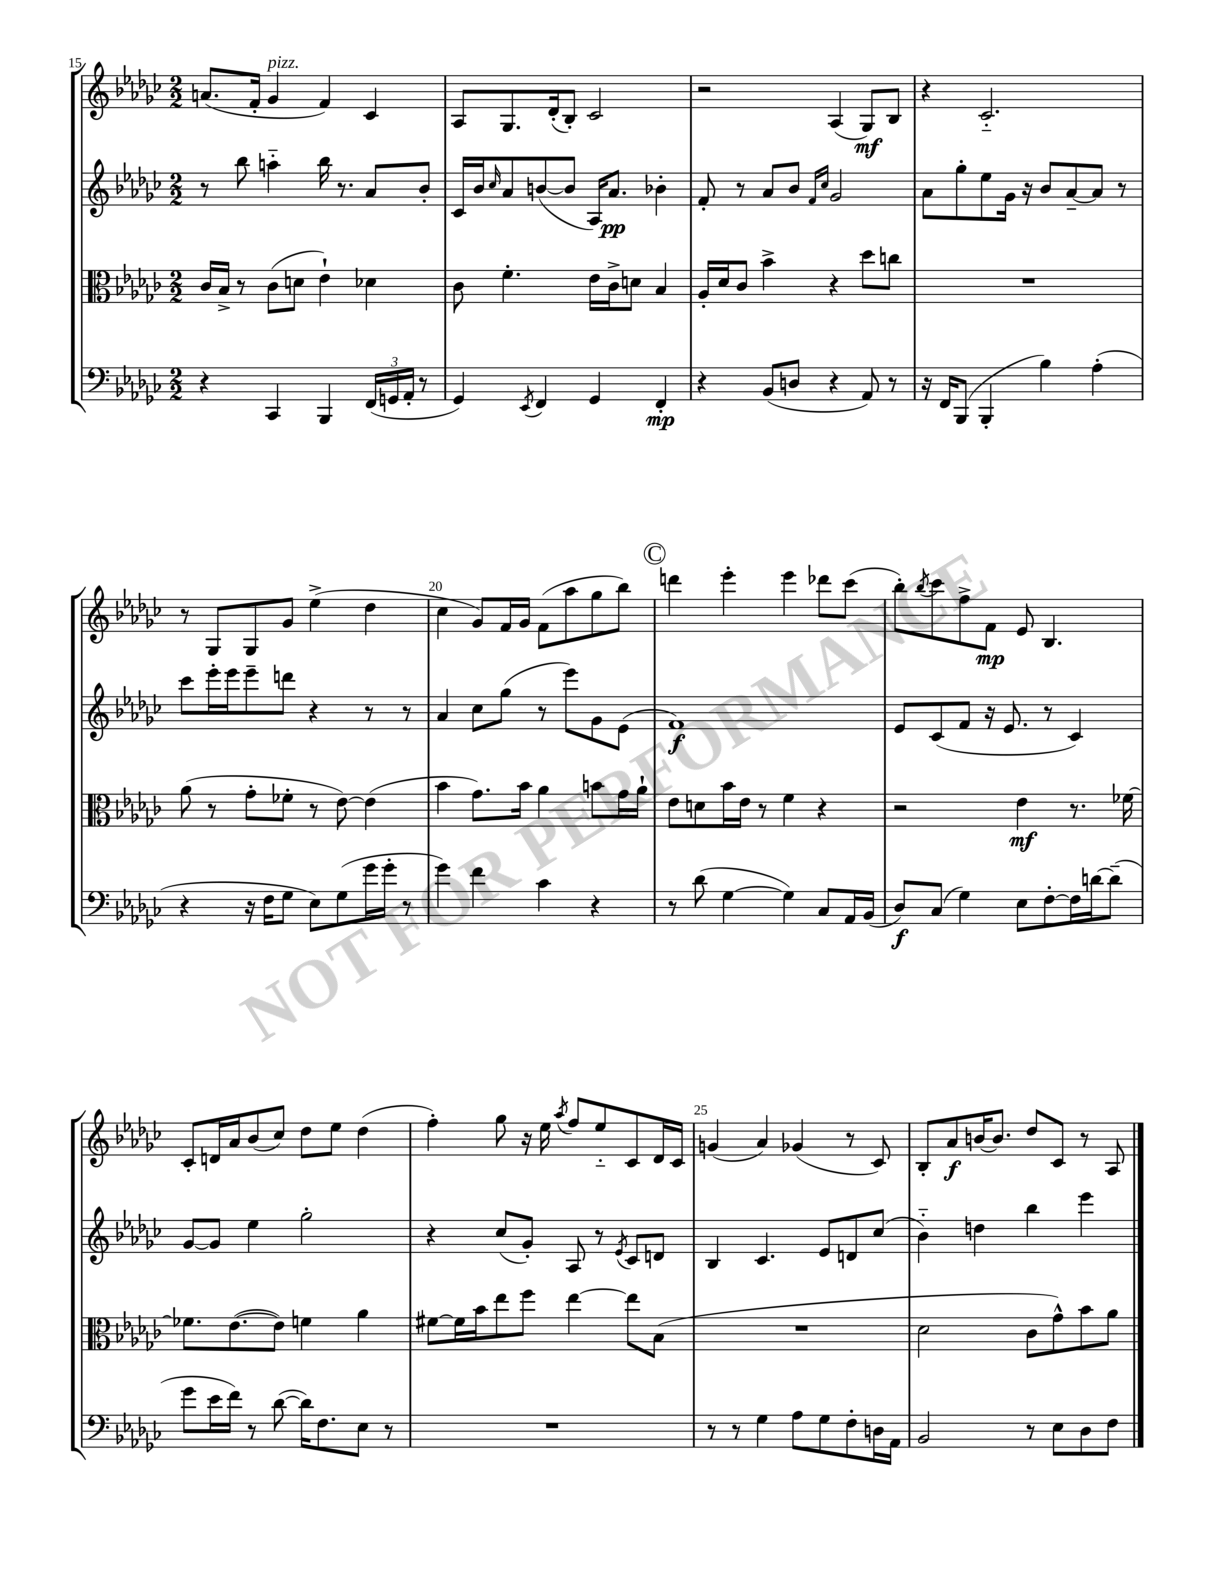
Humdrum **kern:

**kern	**kern	**kern	**kern
*staff4	*staff3	*staff2	*staff1
*clefF4	*clefC3	*clefG2	*clefG2
*k[b-e-a-d-g-c-]	*k[b-e-a-d-g-c-]	*k[b-e-a-d-g-c-]	*k[b-e-a-d-g-c-]
*M2/2	*M2/2	*M2/2	*M2/2
4r	16c-/LL	8r	(8.a/L
.	16B-^/JJ	.	.
.	8r	8bb-\	.
.	.	.	16f'/Jk
4CC-/	(8c-\L	4aa'~\	4g-/
.	8d\J	.	.
4BBB-/	4e-`\)	16bb-\	4f/)
.	.	8.r	.
(24FF/LL	4d-\	8a-/L	4c-/
24GG/	.	.	.
24AA-'/JJ	.	.	.
8r	.	8b-'/J	.
=	=	=	=
4GG-/)	8c-\	16c-/LL	8A-/L
.	.	16b-/J	.
.	.	16qqcc-/	.
.	4.f'\	8a-/	8.G-/
8qEE-/	.	.	.
4FF/	.	([8b/	.
.	.	.	(16d-'/k
.	.	8b/]J	8B-'/J)
4GG-/	16e-\LL	16A-/LK)	2c-/
.	16c-^\J	8.a-/J	.
.	8d\J	.	.
4FF'/	4B-/	4b-'\	.
=	=	=	=
4r	16A-'/LL	8f'/	2r
.	16d-/J	.	.
.	8c-/J	8r	.
(8BB-/L	4b-^\	8a-/L	.
8D/J	.	8b-/J	.
.	.	16qqf/LL	.
.	.	16qqcc-/JJ	.
4r	4r	2g-/	(4A-/
8AA-/)	8dd-\L	.	8G-/L)
8r	8cc\J	.	8B-/J
=	=	=	=
16r	1r	8a-\L	4r
16FF/LK	.	.	.
(8BBB-/J	.	8gg-'\	.
4BBB-'/	.	8ee-\	2.c-'~/
.	.	16g-\Jk	.
.	.	16r	.
4B-\)	.	8b-/L	.
.	.	[8a-~/	.
(4A-'\	.	8a-/]J	.
.	.	8r	.
=	=	=	=
4r	(8a-\	8ccc-\L	8r
.	8r	16eee-'\L	8G-/L
.	.	16eee-\J	.
16r	8g-'\L	8eee-~\	8G-/
16F\LK	.	.	.
8G-\J	8f-'\J	8ddd\J	8g-/J
8E-\L)	8r	4r	(4ee-^\
(8G-\	[8e-\)	.	.
16g-\L	(4e-\]	8r	4dd-\
16g-'\JJ	.	.	.
8r	.	8r	.
=	=	=	=
4g-\)	4b-\	4a-/	4cc-\
4f\	8.g-\L)	8cc-\L	8g-/L)
.	.	(8gg-\J	16f/L
.	16b-\Jk	.	16g-/JJ
4c-\	4a-\	8r	(8f\L
.	.	8eee-\L)	8aa-\
4r	8b\L	8g-\	8gg-\
.	16g-\L	(8e-\J	8bb-\J)
.	16a-`\JJ	.	.
=	=	=	=
8r	8e-\L	1f)	4ddd\
(8d-\	8d\	.	.
[4G-\	16b-\L	.	4eee-'\
.	16e-\JJ	.	.
.	8r	.	.
4G-\])	4f\	.	4eee-\
8C-/L	4r	.	8ddd-\L
16AA-/L	.	.	(8ccc-\J
(16BB-/JJ	.	.	.
=	=	=	=
8D-/L)	2r	8e-/L	8bb-'\L)
.	.	.	8qbb-/
(8C-/J	.	(8c-/	8ccc-\
4G-\)	.	8f/J	8ff^\
.	.	16r	8f\J
.	.	8.e-/	.
8E-\L	4e-\	.	8e-/
[8F'\	.	8r	4.B-/
16F\]L	8.r	4c-/)	.
[16d\J	.	.	.
(8d~\]J	.	.	.
.	[16f-\	.	.
=	=	=	=
8g-\L	8.f-\]L	[8g-/L	8c-'/L
16e-\L	.	8g-/]J	16d/L
16f\JJ)	([8.e-\	.	16a-/J
8r	.	4ee-\	(8b-/
([8d-\	8e-\]J)	.	8cc-/J)
16d-\]LK)	4f\	2gg-'\	8dd-\L
8.F\	.	.	.
.	.	.	8ee-\J
8E-\J	4a-\	.	(4dd-\
8r	.	.	.
=	=	=	=
1r	[8f#\L	4r	4ff'\)
.	16f#\]L	.	.
.	16b-\J	.	.
.	8ee-\	(8cc-/L	8gg-\
.	8ff\J	8g-'/J)	16r
.	.	.	16ee-\
.	.	.	8qaa-/
.	[4ee-\	8A-/	8ff/L
.	.	8r	8ee-'~/
.	.	8qe-/	.
.	8ee-\]L	8c-/L	8c-/
.	(8B-\J	8d/J	16d-/L
.	.	.	16c-/JJ
=	=	=	=
8r	1r	4B-/	(4g/
8r	.	.	.
4G-\	.	4.c-/	4a-/)
8A-\L	.	.	(4g-/
8G-\	.	8e-/L	.
8F'\	.	8d/	8r
16D\L	.	(8cc-/J	8c-/)
16AA-\JJ	.	.	.
=	=	=	=
2BB-/	2d-\	4b-'~\)	8B-'/L
.	.	.	8a-/
.	.	4dd\	[16b/K
.	.	.	8.b/]J
8r	8c-\L	4bb-\	8dd-/L
8E-\L	8g-^^\)	.	8c-/J
8D-\	8b-\	4eee-\	8r
8F\J	8a-\J	.	8A-/
==	==	==	==
*-	*-	*-	*-
